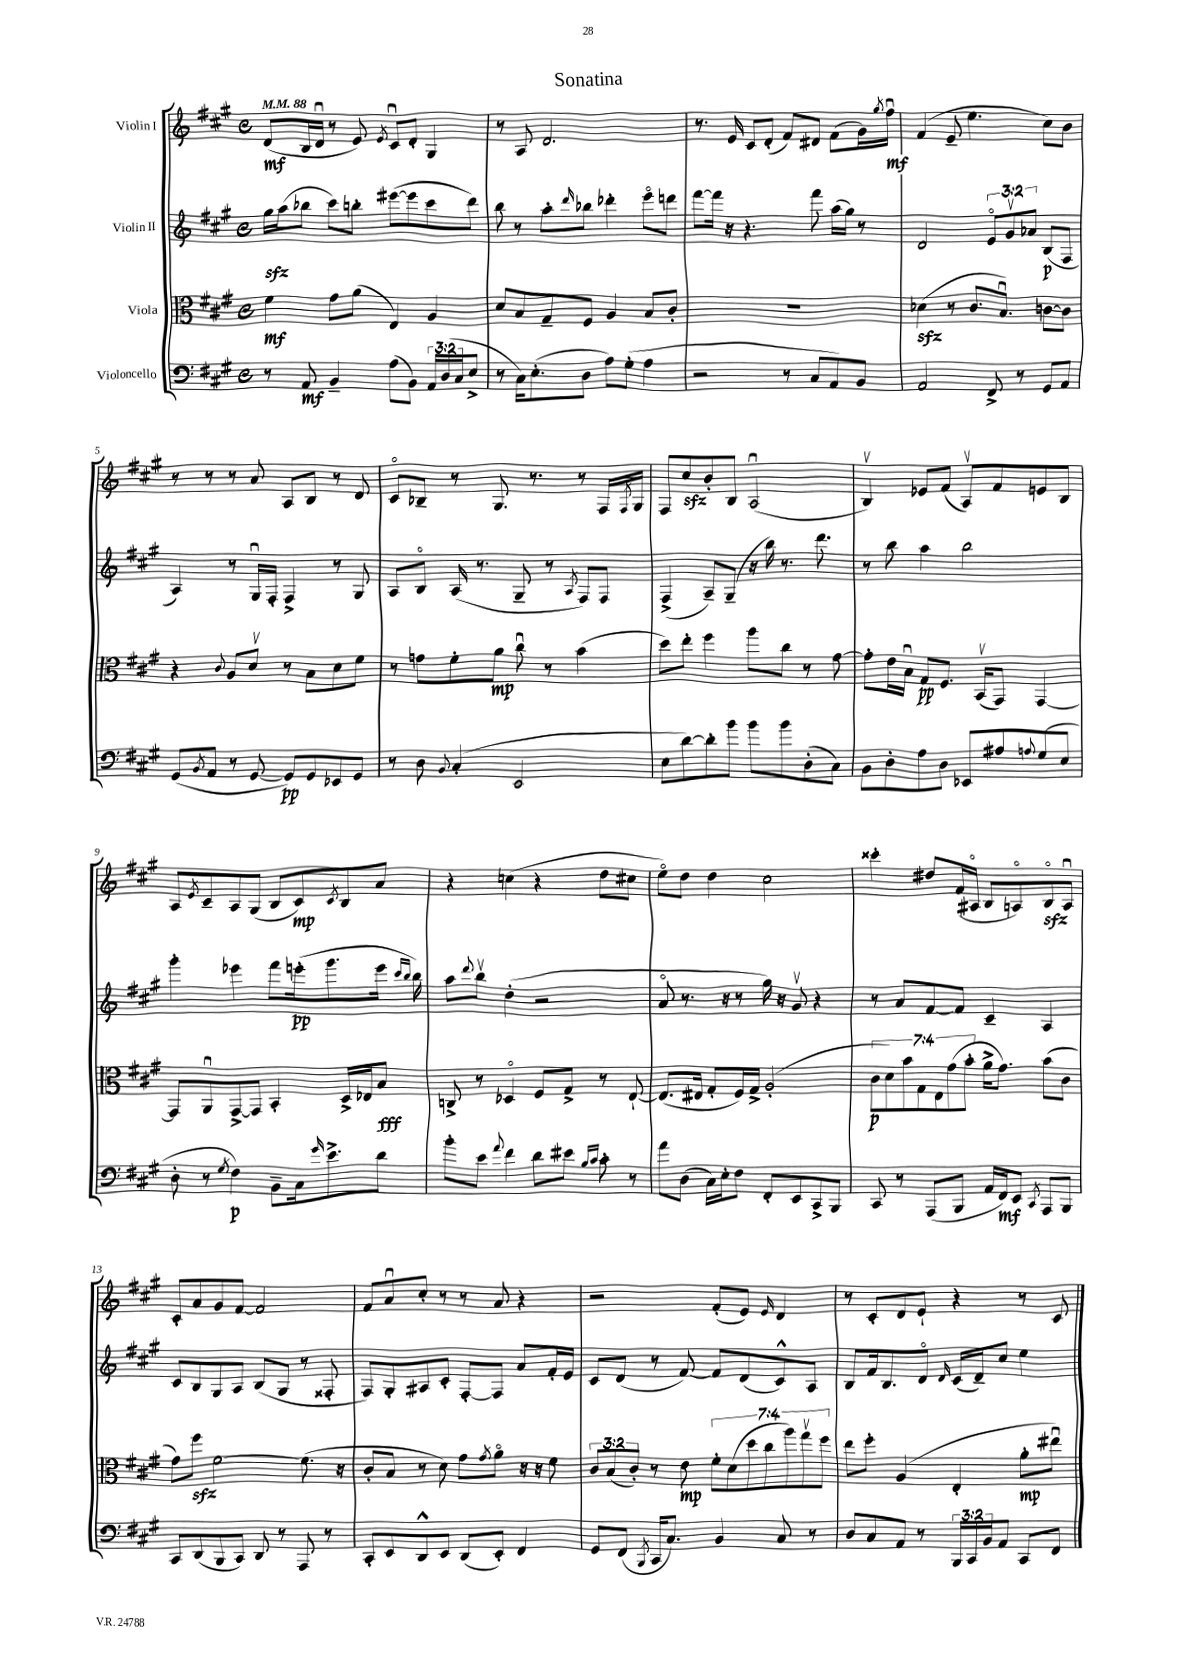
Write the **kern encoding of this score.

**kern	**kern	**kern	**kern
*staff4	*staff3	*staff2	*staff1
*clefF4	*clefC3	*clefG2	*clefG2
*k[f#c#g#]	*k[f#c#g#]	*k[f#c#g#]	*k[f#c#g#]
*M4/4	*M4/4	*M4/4	*M4/4
*met(c)	*met(c)	*met(c)	*met(c)
*MM88	*MM88	*MM88	*MM88
8r	4f#	16gg#	(8d
.	.	(16aa	.
8AA	.	8bb-	16B
.	.	.	16du
4BB~	8g#	8ccc#)	8r
.	(8a	8bb'	8e)
.	.	.	8qe
(8A	4E)	([8eee#	8c#u
8BB)	.	8eee#]	8d'
24AA	4A	8ccc#	4G#
(24D	.	.	.
24C#	.	.	.
8E^	.	8ddd)	.
=	=	=	=
8r	8d	8bb	8r
16C#)	8B	8r	8A
(8.E'	.	.	.
.	8G#~	8aa'	2.d
.	.	16qqddd	.
8D	8F#	8bb-	.
8A)	4A	4ddd-'	.
(8G#'	.	.	.
4A	8B	8eeeo	.
.	8c#'	8ddd	.
=	=	=	=
2r	1r	[8fff#	8.r
.	.	16fff#]	.
.	.	16r	16e
.	.	4.r	8c#
.	.	.	(8d'
8r	.	.	8f#)
8C#	.	8fff#	8d#
8AA)	.	(16aa	(8f#
.	.	16gg#)	.
8BB	.	8r	16g#)
.	.	.	8qgg#
.	.	.	16ff#u
=	=	=	=
2AA	(4d-	2d	(4f#
.	8r	.	8e~
.	8.c#	.	4.ee
8FF#^	.	12eo	.
.	8.Bu)	.	.
.	.	12g#v	.
8r	.	.	.
.	.	12a-	.
8GG#	[8c	(8B	8cc#)
8AA	8c]	8F#	8b
=	=	=	=
(8GG#	4r	4A)	8r
8qBB	.	.	.
8AA	.	.	8r
.	8qqc#	.	.
8r	8A	8r	8r
[8GG#	8dv	16G#u	8a
.	.	16F#'	.
8GG#])	8r	4F#^	8A
8GG#	8B	.	8B
8EE-	8d	8r	8r
8GG#	8f#	8G#	8d
=	=	=	=
8r	8r	8A	8c#o
8D	8g	8Bo	8B-~
8qqBB	.	.	.
(4C#'	8f#'	(16A	8r
.	.	8.r	.
.	8a	.	8.G#
2EE	8cc#u	8G#~	.
.	.	.	8.r
.	8r	8r	.
.	.	8qA	.
.	(4b	8F#)	8r
.	.	8F#	16F#
.	.	.	8qF#
.	.	.	16G#
=	=	=	=
8E	8dd)	(4F#^	8F#
[8d)	8ee'	.	8cc#
8d']	4ff#	8A~)	8b'
8b	.	(8G#~	8B
8b	8aa	16r	(2Au
.	.	16bb)	.
8b	8cc#	8.r	.
(8D'	8r	.	.
.	.	8.ddd	.
8C#)	[8g#	.	.
=	=	=	=
8BB	8g#']	8r	4Bv)
8D'	16e	8bb	.
.	16Bu	.	.
8A	8G#	4aa	8e-
8D	8.F#	.	(8f#
8EE-	.	2bb	8Av)
.	(16BBv	.	.
8A#	8GG#)	.	8f#
8qqA	.	.	.
(8G#	[4GG#	.	8e
8E	.	.	8B
=	=	=	=
8D'	8GG#]	4ggg#'	8A
.	.	.	8qe
8r	8AAu	.	8c#~
8qG#	.	.	.
4F#)	[8GG#^	4eee-	8A
.	8GG#]	.	(8G#
8BB~	4BB'	8fff#	8B
16C#	.	(16eee'	8c#)
16qqg#	.	.	.
8.e^	.	8.ggg#	.
.	.	.	8qc#
.	16D^	.	8B
.	16E-	.	.
8d	8B	16eee	8a
.	.	16qqccc#	.
.	.	16qqbb	.
.	.	16bb)	.
=	=	=	=
8b'	8C^	8aa	4r
.	.	8qqddd	.
8e	8r	8bbv	.
8qqa	.	.	.
4f#	4D-o	(4dd'	(4cc
8d	8F#	2r	4r
8e#	8G#^	.	.
16qqB	.	.	.
16qqc#	.	.	.
8c#'	8r	.	8dd
8r	[8E`	.	8cc#
=	=	=	=
8a	(8.E]	8ao	8eeo)
(8D	.	8.r	8dd
.	16E#	.	.
16C#)	8G#'	.	4dd
16E'	.	16r	.
8F#	16F#)	8r	.
.	16G#^	.	.
8FF#'	(2A'	16gg#)	2cc#
.	.	16r	.
8EE	.	8g#v	.
8CC#^	.	4r	.
8BBB	.	.	.
=	=	=	=
8CC#	14c#	8r	4ccc##'
.	14d)	.	.
8r	.	8a	.
.	14b	.	.
.	14G#	.	.
(8AAA	.	[8f#	8dd#
.	14E	.	.
.	(14g#	.	.
8BBB	.	8f#]	(16f#
.	14b'	.	.
.	.	.	16A#o
16AA	16a^	4c#~	8B
16FF#)	8.g#)	.	.
8EE	.	.	8Ao)
8qCC#	.	.	.
8AAA	(8b	4A	8Bo
8BBB	8c#	.	8Au
=	=	=	=
8CC#	8g#)	8c#	8c#'
(8DD	8ff#	8B	8a
8BBB	[2f#	8G#	8g#
8CC#)	.	8A	[8f#
8DD	.	(8B	2f#]
8r	.	8G#	.
8AAA	(8.f#]	8r	.
8r	.	8F##'	.
.	16r	.	.
=	=	=	=
8CC#'	8c#'	8F#)	8f#
8EE	8B	8G#'	8au
8DD^^	8r	8A#	8cc#'
8EE	8d)	8c#'	8r
(8DD	8g#	[8F#'	8r
.	8qg#	.	.
8EE')	8ao	8F#]	8a
4FF#	16r	8a	4r
.	16r	.	.
.	8f#	16f#'	.
.	.	16e	.
=	=	=	=
8GG#	12c#	8c#	2r
.	(12B	.	.
(8FF#	.	(8d	.
.	12c#')	.	.
8qBBB	.	.	.
16CC#	8r	8r	.
8.C#)	.	.	.
.	8e	[8f#)	.
4BB	14f#'	8f#]	(8f#'
.	(14d	.	.
.	.	(8d	8e)
.	14dd	.	.
.	14cc#	.	.
.	.	.	16qqe
8C#	.	8c#^^)	4d
.	14aa)	.	.
.	14gg#v	.	.
8r	.	8A	.
.	14ff#	.	.
=	=	=	=
8D	8ee	8B	8r
8C#	8ff#'	16f#	8c#'
.	.	8.B	.
8AA	(4A	.	8d
8r	.	8do	8e`
.	.	16qqd	.
24BBB	4E'	(16c#	4r
24CC#	.	.	.
.	.	16d~)	.
24BB	.	.	.
8AA	.	8cc#	.
8CC#	8a'	4ee	8r
8FF#	8ee#u)	.	8c#
==	==	==	==
*-	*-	*-	*-
